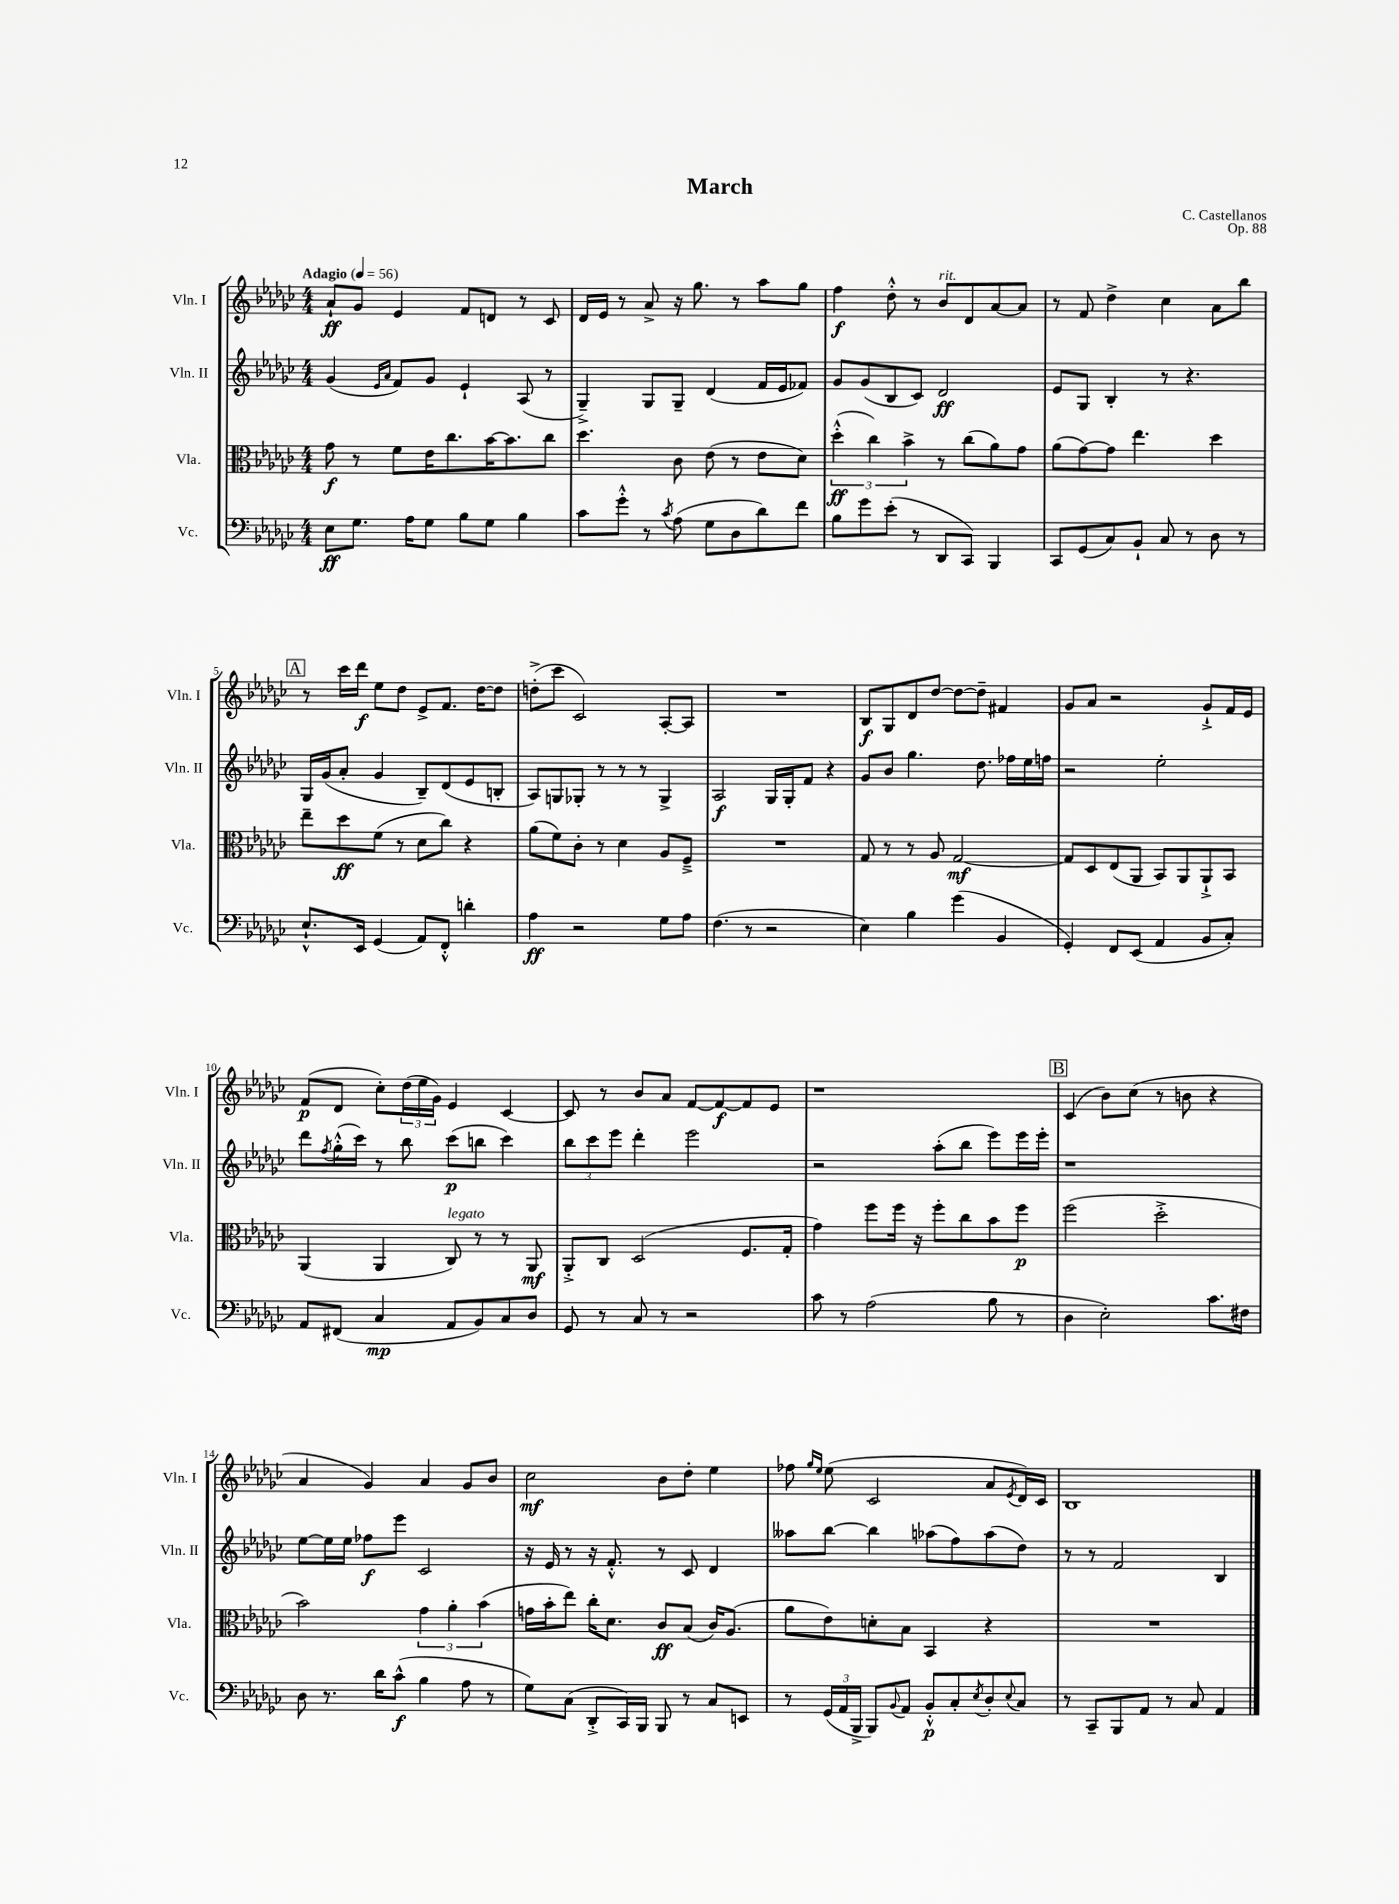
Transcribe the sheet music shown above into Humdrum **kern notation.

**kern	**kern	**kern	**kern
*staff4	*staff3	*staff2	*staff1
*clefF4	*clefC3	*clefG2	*clefG2
*k[b-e-a-d-g-c-]	*k[b-e-a-d-g-c-]	*k[b-e-a-d-g-c-]	*k[b-e-a-d-g-c-]
*M4/4	*M4/4	*M4/4	*M4/4
*MM56	*MM56	*MM56	*MM56
8E-	8g-	(4g-	8a-`
8.G-	8r	.	8g-
.	.	16qqe-	.
.	.	16qqa-	.
.	8f	8f)	4e-
16A-	.	.	.
8G-	16e-	8g-	.
.	8.cc-	.	.
8B-	.	4e-`	8f
8G-	[16b-	.	8d
.	8.b-]	.	.
4B-	.	(8A-	8r
.	8cc-	8r	8c-
=	=	=	=
8c-	4.dd-	4G-~^)	16d-
.	.	.	16e-
8g-'^^	.	.	8r
8r	.	8G-	8a-^
8qc-	.	.	.
(8A-	8c-	8G-~	16r
.	.	.	8.gg-
8G-	(8e-	(4d-	.
8D-	8r	.	8r
8d-)	8e-	16f	8aa-
.	.	16e-	.
8f	8d-)	8f-)	8gg-
=	=	=	=
8B-	(6dd-'^^	8g-	4ff
8g-	.	(8g-	.
.	6cc-)	.	.
(8e-'	.	8B-	8dd-'^^
.	6b-^	.	.
8r	.	8c-)	8r
8DD-	8r	2d-	8b-
8CC-)	(8cc-	.	8d-
4BBB-	8a-)	.	[8a-
.	8g-	.	8a-]
=	=	=	=
8CC-	(8a-	8e-	8r
(8GG-	[8g-)	8G-	8f
8C-)	8g-]	4B-'	4dd-^
8BB-`	4.ee-	.	.
8C-	.	8r	4cc-
8r	.	4.r	.
8D-	4dd-	.	8a-
8r	.	.	8bb-
=	=	=	=
8.E-`^^	8ee-~	16G-	8r
.	.	(16g-	.
.	8dd-	8a-'	16ccc-
16EE-	.	.	16ddd-
(4GG-	(8f	4g-	8ee-
.	8r	.	8dd-
8AA-)	8d-	8B-~)	8e-^
8FF'^^	8cc-)	(8d-	8.f
4d'	4r	8e-	.
.	.	.	[16dd-
.	.	8B'	8dd-]
=	=	=	=
4A-	(8a-	8A-)	(8dd'^
.	8f)	8G	8ccc-
2r	8c-'	8G-'	2c-)
.	8r	8r	.
.	4d-	8r	.
.	.	8r	.
8G-	8A-	4G-^	[8A-'
8A-	8F~^	.	8A-]
=	=	=	=
(4.F	1r	2A-	1r
8r	.	.	.
2r	.	16G-	.
.	.	16G-'	.
.	.	8f	.
.	.	4r	.
=	=	=	=
4E-)	8G-	8g-	8B-
.	8r	8b-	8G-
4B-	8r	4.gg-	8d-
.	8A-	.	[8dd-
(4g-	[2G-	.	8dd-_
.	.	8.dd-	8dd-~]
4BB-	.	.	4f#
.	.	16ff-	.
.	.	16ee-	.
.	.	16ff	.
=	=	=	=
4GG-')	8G-]	2r	8g-
.	8D-	.	8a-
8FF	(8E-	.	2r
(8EE-	8AA-	.	.
4AA-	8BB-)	2ee-'	.
.	8AA-	.	.
8BB-	8AA-`^	.	8g-`^
8C-')	8BB-	.	16f
.	.	.	16e-
=	=	=	=
8AA-	(4AA-	8ddd-	(8f
.	.	8qff	.
(8FF#	.	(16gg-'^^	8d-
.	.	16ccc-)	.
4C-	4AA-	8r	8cc-')
.	.	8bb-	(24dd-
.	.	.	24ee-
.	.	.	24g-)
8AA-	8C-)	(8ccc-	4e-
8BB-)	8r	8bb	.
8C-	8r	4ccc-)	[4c-
8D-	8AA-	.	.
=	=	=	=
8GG-	8AA-'^	12bb-	8c-]
.	.	12ccc-	.
8r	8C-	.	8r
.	.	12eee-	.
8C-	(2D-	4ddd-'	8b-
8r	.	.	8a-
2r	.	2eee-	[8f
.	.	.	8f_
.	8.F	.	8f]
.	.	.	8e-
.	16G-'	.	.
=	=	=	=
8c-	4g-)	2r	1r
8r	.	.	.
(2A-	8ff	.	.
.	16ff	.	.
.	16r	.	.
.	8ff'	(8aa-'	.
.	8cc-	8bb-	.
8B-	8b-	8eee-)	.
8r	8ff	16eee-	.
.	.	16eee-'	.
=	=	=	=
4D-	(2ff	1r	(4c-
2E-')	.	.	8b-)
.	.	.	(8cc-
.	2dd-'^	.	8r
.	.	.	8b
8.c-	.	.	4r
16F#	.	.	.
=	=	=	=
8D-	2b-)	[8ee-	4a-
8.r	.	16ee-]	.
.	.	16ee-	.
.	.	8ff-	4g-)
16d-	.	.	.
(8c-^^	.	8eee-	.
4B-	6g-	2c-	4a-
.	6a-'	.	.
8A-	.	.	8g-
.	(6b-	.	.
8r	.	.	8b-
=	=	=	=
8G-)	16g	16r	2cc-
.	16b-'	16e-	.
(8C-	8ee-)	8r	.
8DD-'^	16cc-'	16r	.
.	8.d-	8.f'^^	.
16CC-)	.	.	.
16BBB-	.	.	.
8BBB-	8c-	8r	8b-
8r	(8B-	8c-	8dd-'
8C-	16c-)	4d-	4ee-
.	(8.A-	.	.
8EE	.	.	.
=	=	=	=
8r	8a-	8aa--	8ff-
.	.	.	16qqgg-
.	.	.	16qqee-
(24GG-	8e-)	[8bb-	(8ee-
24AA-	.	.	.
24BBB-^	.	.	.
8BBB-)	8d'	4bb-]	2c-
8qqBB-	.	.	.
8AA-	8B-	.	.
8BB-'^^	4BB-	(8aa-	.
8C-'	.	8ff)	.
8qE-	.	.	.
8D-'	4r	(8aa-	8a-
8qqE-	.	.	8qe-
8C-	.	8dd-)	16d-)
.	.	.	16c-
=	=	=	=
8r	1r	8r	1B-
8CC-~	.	8r	.
8BBB-	.	2f	.
8AA-	.	.	.
8r	.	.	.
8C-	.	.	.
4AA-	.	4B-	.
==	==	==	==
*-	*-	*-	*-
